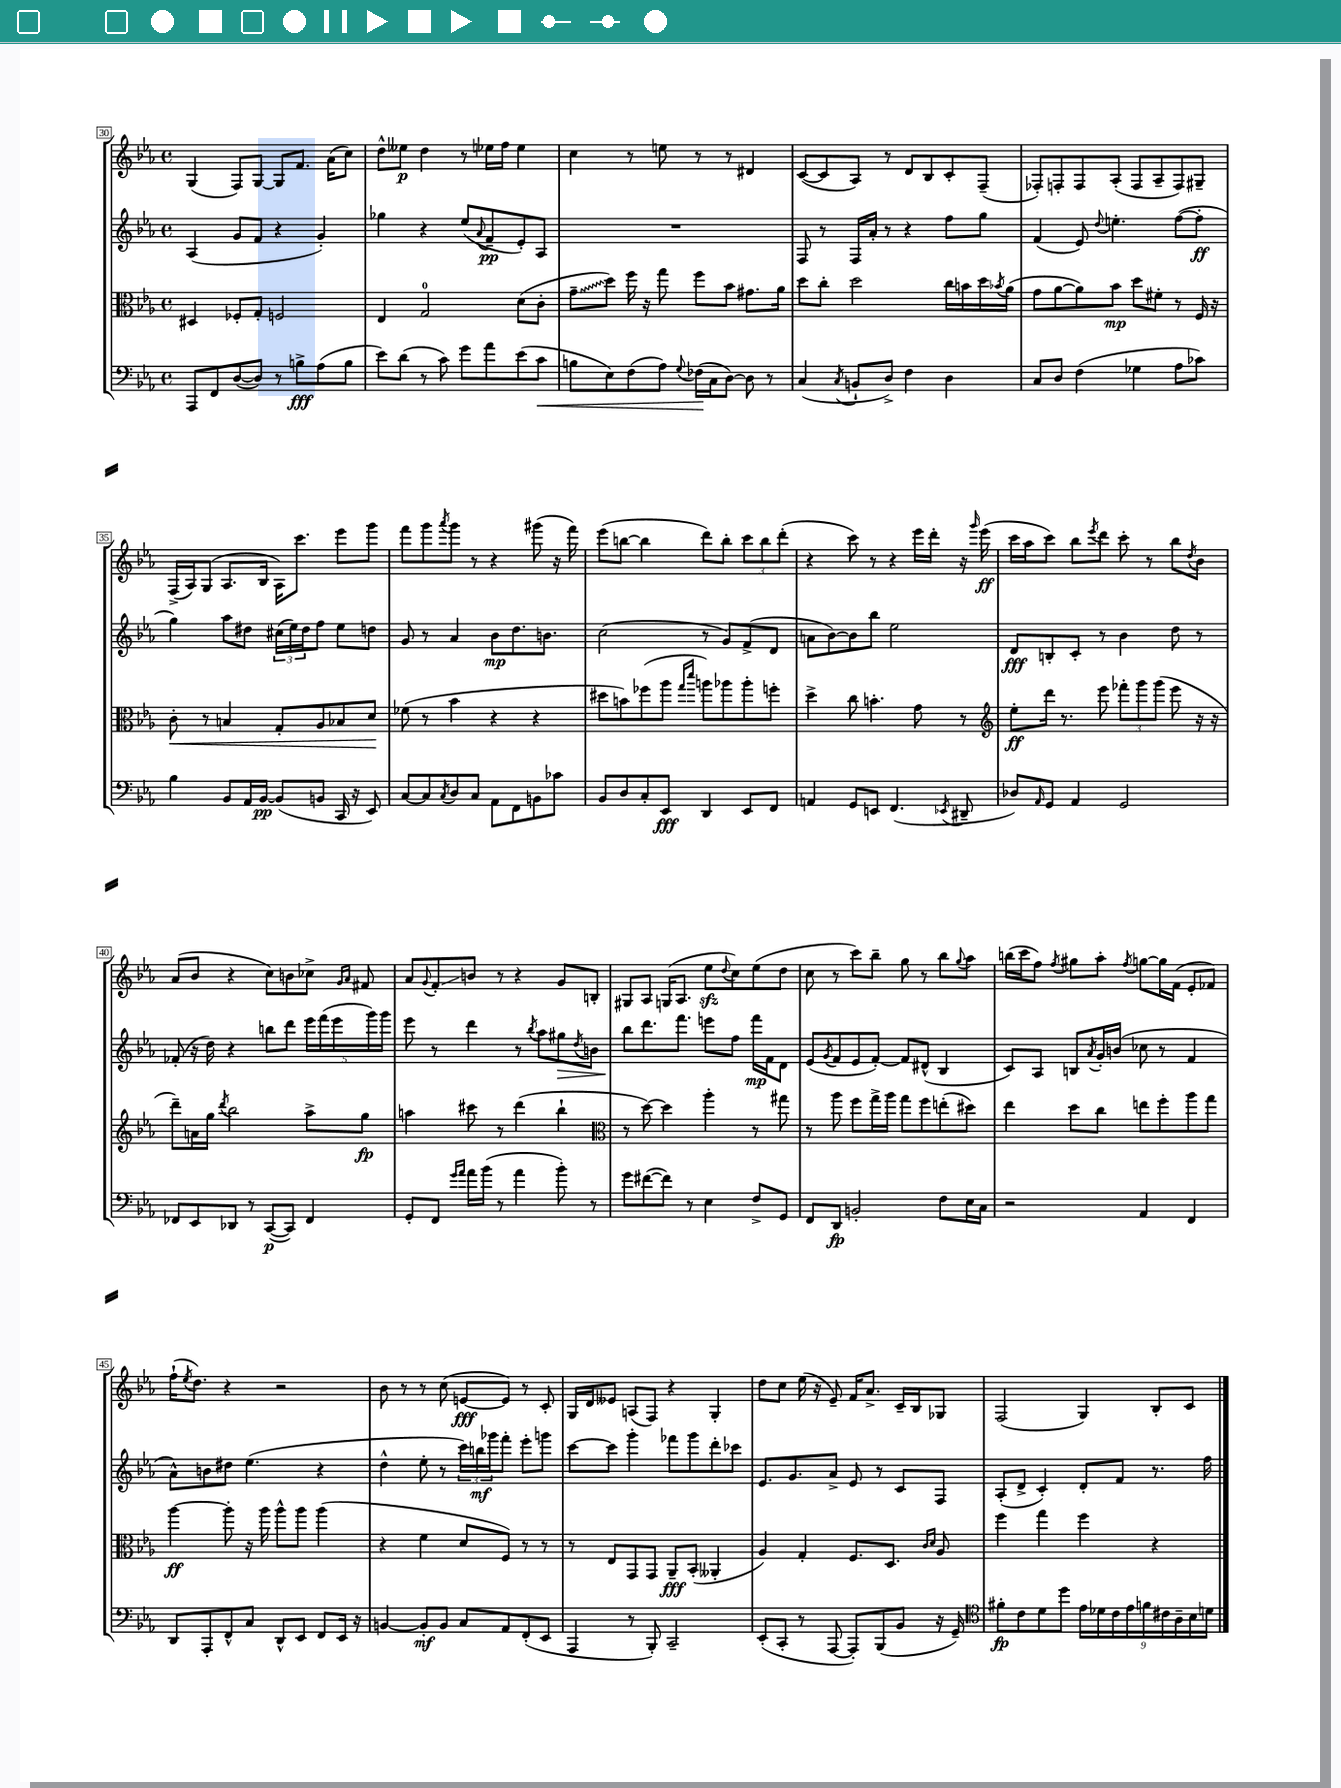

**kern	**kern	**kern	**kern
*staff4	*staff3	*staff2	*staff1
*clefF4	*clefC3	*clefG2	*clefG2
*k[b-e-a-]	*k[b-e-a-]	*k[b-e-a-]	*k[b-e-a-]
*M4/4	*M4/4	*M4/4	*M4/4
*met(c)	*met(c)	*met(c)	*met(c)
8AAA-	4D#	(4A-	(4G
8FF	.	.	.
([8D	8F-'	8g	8F)
8D])	8G'	8f	[8G
8r	2F	4r	8G]
8B^	.	.	8.f
(8A-	.	4g')	.
.	.	.	(16a-
8B	.	.	8cc)
=	=	=	=
8e-)	4E-	4gg-	8dd^^
(8d	.	.	8ee--
8r	2G	4r	4dd
8c)	.	.	.
8g	.	(8ee-	8r
.	.	8qqa-	.
8a-	.	8f~	16ee-
.	.	.	16ff
(8e-	(8d	8e-')	4ee-
8c	8c'	8A-	.
=	=	=	=
8B	8g~	1r	4cc
8E-)	8dd)	.	.
(8F	16ff	.	8r
.	16r	.	.
8A-)	8gg	.	8ee
8qqG	.	.	.
(16F-	8ff	.	8r
16C	.	.	.
[8D)	8b-	.	8r
8D]	8.g#	.	4d#
8r	.	.	.
.	16a-	.	.
=	=	=	=
(4C	8dd	8F	([8c
.	8cc'	8r	8c]
8qC	.	.	.
8BB`	2dd	16F	8A-)
.	.	16a-'	.
8D^)	.	8r	8r
4F	.	4r	8d
.	.	.	8B-
4D	16cc	8ff	8c'
.	16b	.	.
.	16dd	8gg	(8F~
.	8qb-	.	.
.	(16a-	.	.
=	=	=	=
8C	8g	(4f	8F-')
8D	[8a-	.	8F'
(4F	8a-])	8e-)	8F
.	.	8qqdd	.
.	8b-	4.ee'	(8A-'
4G-	8dd	.	8F
.	8f#'	.	8A-~
8A-	8r	([8ff	8F)
8c-)	16F	8ff']	8G#~
.	16r	.	.
=	=	=	=
4B-	8c'	4gg)	(16F^
.	.	.	16A-)
.	8r	.	(8G
8BB-	4B	8aa-	8.A-
16AA-	.	8dd#	.
[16BB-	.	.	16B-
(8BB-]	8G'	(24cc#	16A-)
.	.	24ee-)	.
.	.	.	8.ccc
.	.	24dd#	.
8BB	8A-	8ff	.
16CC	8B-	8ee-	8eee-
16r	.	.	.
8EE-)	8d	8dd	8ggg
=	=	=	=
[8C	(8f-	8g	8fff
8C]	8r	8r	8ggg
8qC	.	.	8qaaa-
8D	4b-	4a-	8ggg
8C	.	.	8r
8AA-	4r	8b-	4r
8FF	.	8.dd	.
8BB	4r	.	(8ggg#
.	.	8.b	.
8c-	.	.	16r
.	.	.	16fff)
=	=	=	=
8BB-	8dd#	(2cc	(8eee-
8D	8b)	.	[8bb
8C'	(8ff-	.	4bb]
8EE-	8aa-	.	.
.	16qqgg	.	.
.	16qqddd	.	.
4DD	8aa)	8r	8ddd)
.	8aa-	8g)	8bb'
8EE-	8aa-'	(8f^	12ccc
.	.	.	12bb
8FF	8ff'	8d	.
.	.	.	(12ddd'
=	=	=	=
4AA	4dd^	8a	4r
.	.	[8b-)	.
8GG	8cc	8b-]	8ccc)
8EE	4.b'	8bb-	8r
(4.FF	.	2ee-	4r
.	8g	.	16eee-
.	.	.	16ddd'
8qEE-	.	.	.
8DD#~	8r	.	16r
.	.	.	16qqggg
.	.	.	(16eee-
=	=	=	=
*	*clefG2	*	*
8D-)	8ee-'	8d	16ccc
.	.	.	16aa-
16qqAA-	.	.	.
8GG	16ddd	8B'	8ccc)
.	8.r	.	.
4AA-	.	8c'	8bb-
.	.	.	8qeee-
.	8eee-	8r	8ddd
2GG	12fff-'	4b-	8ccc'
.	12ggg	.	.
.	.	.	8r
.	(12ggg	.	.
.	8eee-	8dd	8bb-
.	.	.	8qdd
.	16r	8r	8b-
.	16r	.	.
=	=	=	=
8FF-	8ddd~)	(8f-'	(8a-
8EE-	16a	16r	8b-
.	16gg	16dd)	.
.	8qddd	.	.
8DD-	2bb-	4r	4r
8r	.	.	.
([8CC	.	8bb	8cc)
8CC])	.	8ddd	8b
4FF-	8aa-^	20eee-	8cc-^
.	.	(20fff	.
.	.	20eee-	.
.	.	.	16qqg
.	.	.	16qqa-
.	8gg	.	8f#
.	.	20ggg)	.
.	.	20ggg	.
=	=	=	=
8GG'	4aa	8eee-	8a-
.	.	.	8qqg
8FF	.	8r	8f'
16qqg	.	.	.
16qqa-	.	.	.
16a-	8ccc#	4ddd	8b
(16b-	.	.	.
8r	8r	.	8r
4a-	(4ddd	8r	4r
.	.	8qbb-	.
.	.	8aa-	.
8b-')	4bb-`	8gg#	8g
.	.	8qdd	.
8r	.	8b	8B'
=	=	=	=
*	*clefC3	*	*
8g	8r	8bb-	8G#
([8f#	[8dd)	8.ddd	8A-
8f#])	4dd]	.	(16G
.	.	8.fff	8.A-
8r	.	.	.
4E-	4aa-'	8eee	8ee-
.	.	.	8qqdd
.	.	8ff	8cc)
8F^	8r	16fff	(8ee-
.	.	16f	.
8GG	8gg#	8d	8dd
=	=	=	=
8FF	8r	(8e-	8cc
.	.	8qg	.
8DD	8aa-	8f	8r
2BB'	8ff	8e-	8ccc)
.	16gg^	[8f')	8bb-~
.	16aa-	.	.
.	8gg	8f]	8gg
.	8ff	(8d#^^	8r
8F	(8ee'	4B-	8bb-
.	.	.	8qqgg
16E-	8dd#)	.	8aa-
16C	.	.	.
=	=	=	=
2r	4ee-	8c)	(16bb
.	.	.	16ccc
.	.	8A-	8ff)
.	.	.	8qff
.	8dd	8B	8gg#
.	.	8qa-	.
.	8cc	16g'	8aa-'
.	.	(16b	.
.	.	.	8qff
4AA-	8ee	8cc-	[8gg
.	8ff'	8r	16gg]
.	.	.	(16f
4FF	8aa-	4f	8e-'
.	8gg	.	8f-)
=	=	=	=
8DD	[4aa-	8a-^^)	(16ff`
.	.	.	8qee-
.	.	.	8.dd)
8AAA-'	.	8b	.
8FF^^	8aa-']	8dd#	4r
8C	16r	(4.ee-	.
.	16aa-	.	.
8DD^^	8aa-^^	.	2r
8EE-	8aa-	.	.
8FF	(4aa-	4r	.
16EE-	.	.	.
16r	.	.	.
=	=	=	=
[4BB	4r	4dd^^	8b-
.	.	.	8r
8BB']	4f	8ee-'	8r
8BB	.	8r	(8cc
8C	8d	24ccc)	[8e
.	.	24bb	.
.	.	24ggg-	.
8AA-	8F)	8fff'	8e])
(8FF'	8r	8eee-'	8r
8EE-	8r	8ggg	8c'
=	=	=	=
4AAA-	8r	[8ccc	16G
.	.	.	16d
.	8E-	8ccc]	8e--
8r	8GG	4ggg'	(8A
8BBB-')	8GG	.	8F)
2CC~	8AA-~	8fff-	4r
.	(8BB-'	8ggg	.
.	4AA--'	8ddd'	4G'
.	.	8ccc-	.
=	=	=	=
(8EE-'	4A-)	8.e-	8dd
8CC'	.	.	8cc
.	.	8.g	.
8r	4G'	.	(16ee-
.	.	.	16r
[8AAA-	.	8a-^	8e-~)
8AAA-'])	8.F	8e-	16f
.	.	.	8.a-^
(8BBB-	.	8r	.
.	8.D	.	.
8BB-	.	8c	16c~
.	.	.	16B-
.	16qqc	.	.
.	16qqd	.	.
16r	8A-	8F	8G-
16GG~)	.	.	.
=	=	=	=
*clefC4	*	*	*
8f#'	4ff	(8A-'	(2F
8c	.	8d^	.
8d	4gg	4c')	.
8dd	.	.	.
18e-	4ff	8d'	4G)
18d-	.	.	.
18c	.	.	.
.	.	8f	.
18e-	.	.	.
18f	.	.	.
.	4r	8.r	8B-'
18c#	.	.	.
18A-~	.	.	.
.	.	.	8c
18B-	.	.	.
.	.	16ff	.
18d	.	.	.
==	==	==	==
*-	*-	*-	*-
